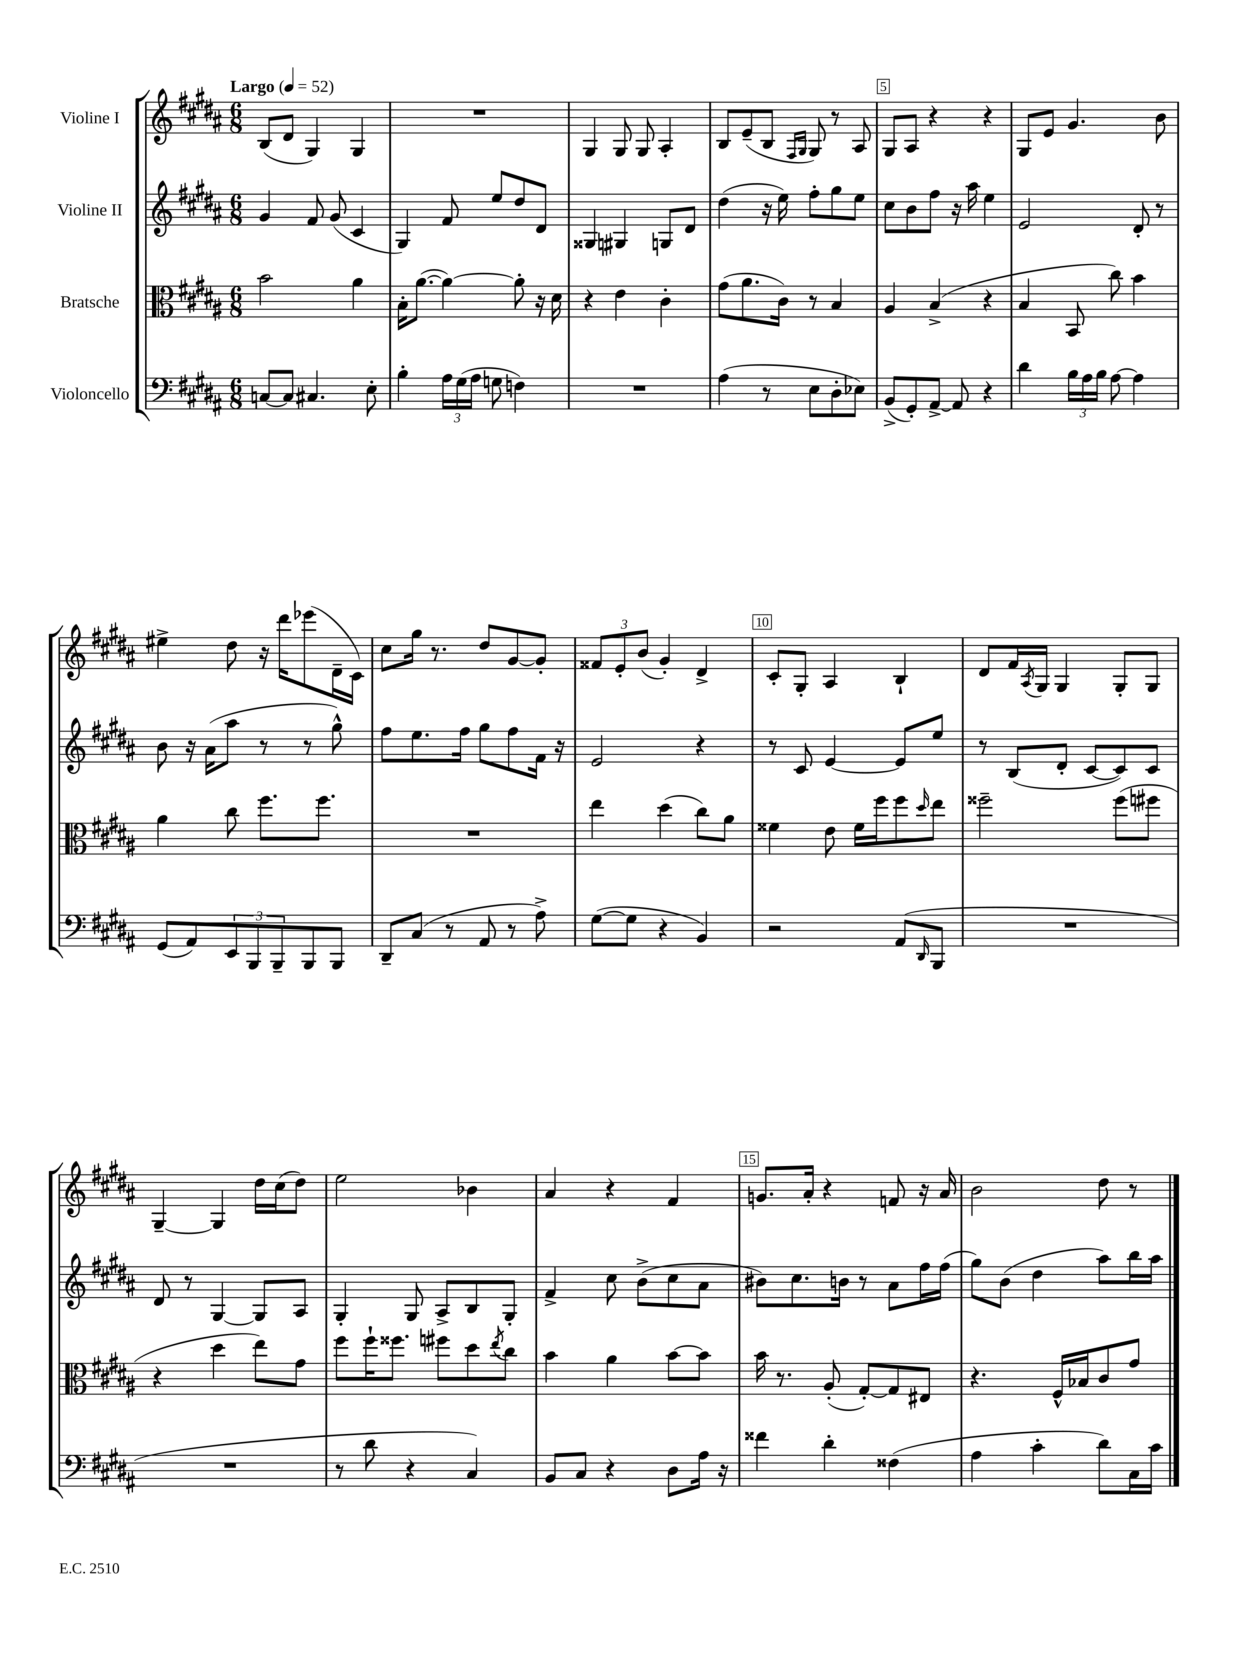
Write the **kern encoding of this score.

**kern	**kern	**kern	**kern
*staff4	*staff3	*staff2	*staff1
*clefF4	*clefC3	*clefG2	*clefG2
*k[f#c#g#d#a#]	*k[f#c#g#d#a#]	*k[f#c#g#d#a#]	*k[f#c#g#d#a#]
*M6/8	*M6/8	*M6/8	*M6/8
*MM52	*MM52	*MM52	*MM52
[8C/L	2b\	4g#/	(8B/L
8C/]J	.	.	8d#/J
4.C#/	.	8f#/	4G#/)
.	.	(8g#/	.
.	4a#\	4c#/	4G#/
8E'\	.	.	.
=	=	=	=
4B'\	16B'\LK	4G#/)	2.r
.	([8.a#\J	.	.
24A#\LL	4a#\_)	8f#/	.
(24G#\	.	.	.
24A#\JJ	.	.	.
8G\	.	8ee/L	.
4F\)	8a#'\]	8dd#/	.
.	16r	8d#/J	.
.	16d#\	.	.
=	=	=	=
2.r	4r	4G##/	4G#/
.	4e\	4G#/	8G#/
.	.	.	8G#/
.	4c#'\	8G/L	4A#'/
.	.	8d#/J	.
=	=	=	=
(4A#\	(8g#\L	(4dd#\	8B/L
.	8.a#\	.	(8e~/
8r	.	16r	8B/J
.	16c#\Jk)	16ee\)	.
.	.	.	16qqF#/LL
.	.	.	16qqG#/JJ
8E\L	8r	8ff#'\L	8G#/)
8D#'\	4B/	8gg#\	8r
8E-\J)	.	8ee\J	8A#/
=	=	=	=
(8BB^/L	4A#/	8cc#\L	8G#/L
8GG#'/)	.	8b\	8A#/J
[8AA#^/J	(4B^/	8ff#\J	4r
8AA#/]	.	16r	.
.	.	16aa#\	.
4r	4r	4ee\	4r
=	=	=	=
4d#\	4B/	2e/	8G#/L
.	.	.	8e/J
24B\LL	8BB/	.	4.g#/
24A#\	.	.	.
24B\JJ	.	.	.
[8A#\	8cc#\)	.	.
4A#\]	4b\	8d#'/	.
.	.	8r	8b\
=	=	=	=
(8GG#/L	4a#\	8b\	4ee#^\
8AA#/)	.	16r	.
.	.	(16a#\LK	.
12EE/	8cc#\	8aa#\J	8dd#\
12BBB/	.	.	.
.	8.ff#\L	8r	16r
12BBB~/	.	.	.
.	.	.	16ddd#\LK
8BBB/	.	8r	(8eee-\
.	8.ff#\J	.	.
8BBB/J	.	8gg#^^\)	16d#~\L
.	.	.	16c#\JJ)
=	=	=	=
8DD#~/L	2.r	8ff#\L	8cc#\L
(8C#/J	.	8.ee\	16gg#\Jk
.	.	.	8.r
8r	.	.	.
.	.	16ff#\Jk	.
8AA#/	.	8gg#\L	8dd#/L
8r	.	8ff#\	[8g#/
8A#^\)	.	16f#\Jk	8g#'/]J
.	.	16r	.
=	=	=	=
([8G#\L	4ee\	2e/	12f##/L
.	.	.	12e'/
8G#\]J	.	.	.
.	.	.	(12b/J
4r	(4dd#\	.	4g#'/)
4BB/)	8cc#\L)	4r	4d#^/
.	8a#\J	.	.
=	=	=	=
2r	4f##\	8r	8c#'/L
.	.	8c#/	8G#'/J
.	8e\	[4e/	4A#/
.	16f##\LL	.	.
.	16ff#\J	.	.
(8AA#/L	8ff#\	8e/]L	4B`/
16qqDD#/	16qqdd#/	.	.
8BBB/J	8ee\J	8ee/J	.
=	=	=	=
2.r	2ff##~\	8r	8d#/L
.	.	(8B/L	16f#/L
.	.	.	8qA#/
.	.	.	16G#/JJ
.	.	8d#'/J	4G#/
.	.	[8c#/L	.
.	(8ff##\L	8c#/])	8G#'/L
.	8ff#\J	8c#/J	8G#/J
=	=	=	=
2.r	4r	8d#/	[4G#~/
.	.	8r	.
.	4dd#\	[4G#/	4G#/]
.	8ee\L)	8G#/]L	16dd#\LL
.	.	.	(16cc#\J
.	8g#\J	8A#/J	8dd#\J)
=	=	=	=
8r	8ff#\L	4G#'/	2ee\
8d#\	16ff#`\K	.	.
.	8.ff##\J	.	.
4r	.	8G#/	.
.	8ff#\L	8A#^/L	.
4C#/)	8dd#\	8B/	4b-\
.	8qee/	.	.
.	8cc#\J	8G#'/J	.
=	=	=	=
8BB/L	4b\	4f#^/	4a#/
8C#/J	.	.	.
4r	4a#\	8cc#\	4r
.	.	(8b^\L	.
8D#\L	[8b\L	8cc#\	4f#/
16A#\Jk	8b\]J	8a#\J	.
16r	.	.	.
=	=	=	=
4f##\	16b\	8b#\L)	8.g/L
.	8.r	.	.
.	.	8.cc#\	.
.	.	.	16a#'/Jk
4d#'\	(8A#'/	.	4r
.	.	16b\Jk	.
.	[8G#'/L)	8r	.
(4F##\	8G#/]	8a#\L	8f/
.	8E#/J	16ff#\L	16r
.	.	(16ff#\JJ	16a#/
=	=	=	=
4A#\	4.r	8gg#\L)	2b\
.	.	(8b\J	.
4c#'\	.	4dd#\	.
.	16F#^^/LL	.	.
.	16B-/J	.	.
8d#\L)	8c#/	8aa#\L)	8dd#\
16C#\L	8g#/J	16bb\L	8r
16c#\JJ	.	16aa#\JJ	.
==	==	==	==
*-	*-	*-	*-
